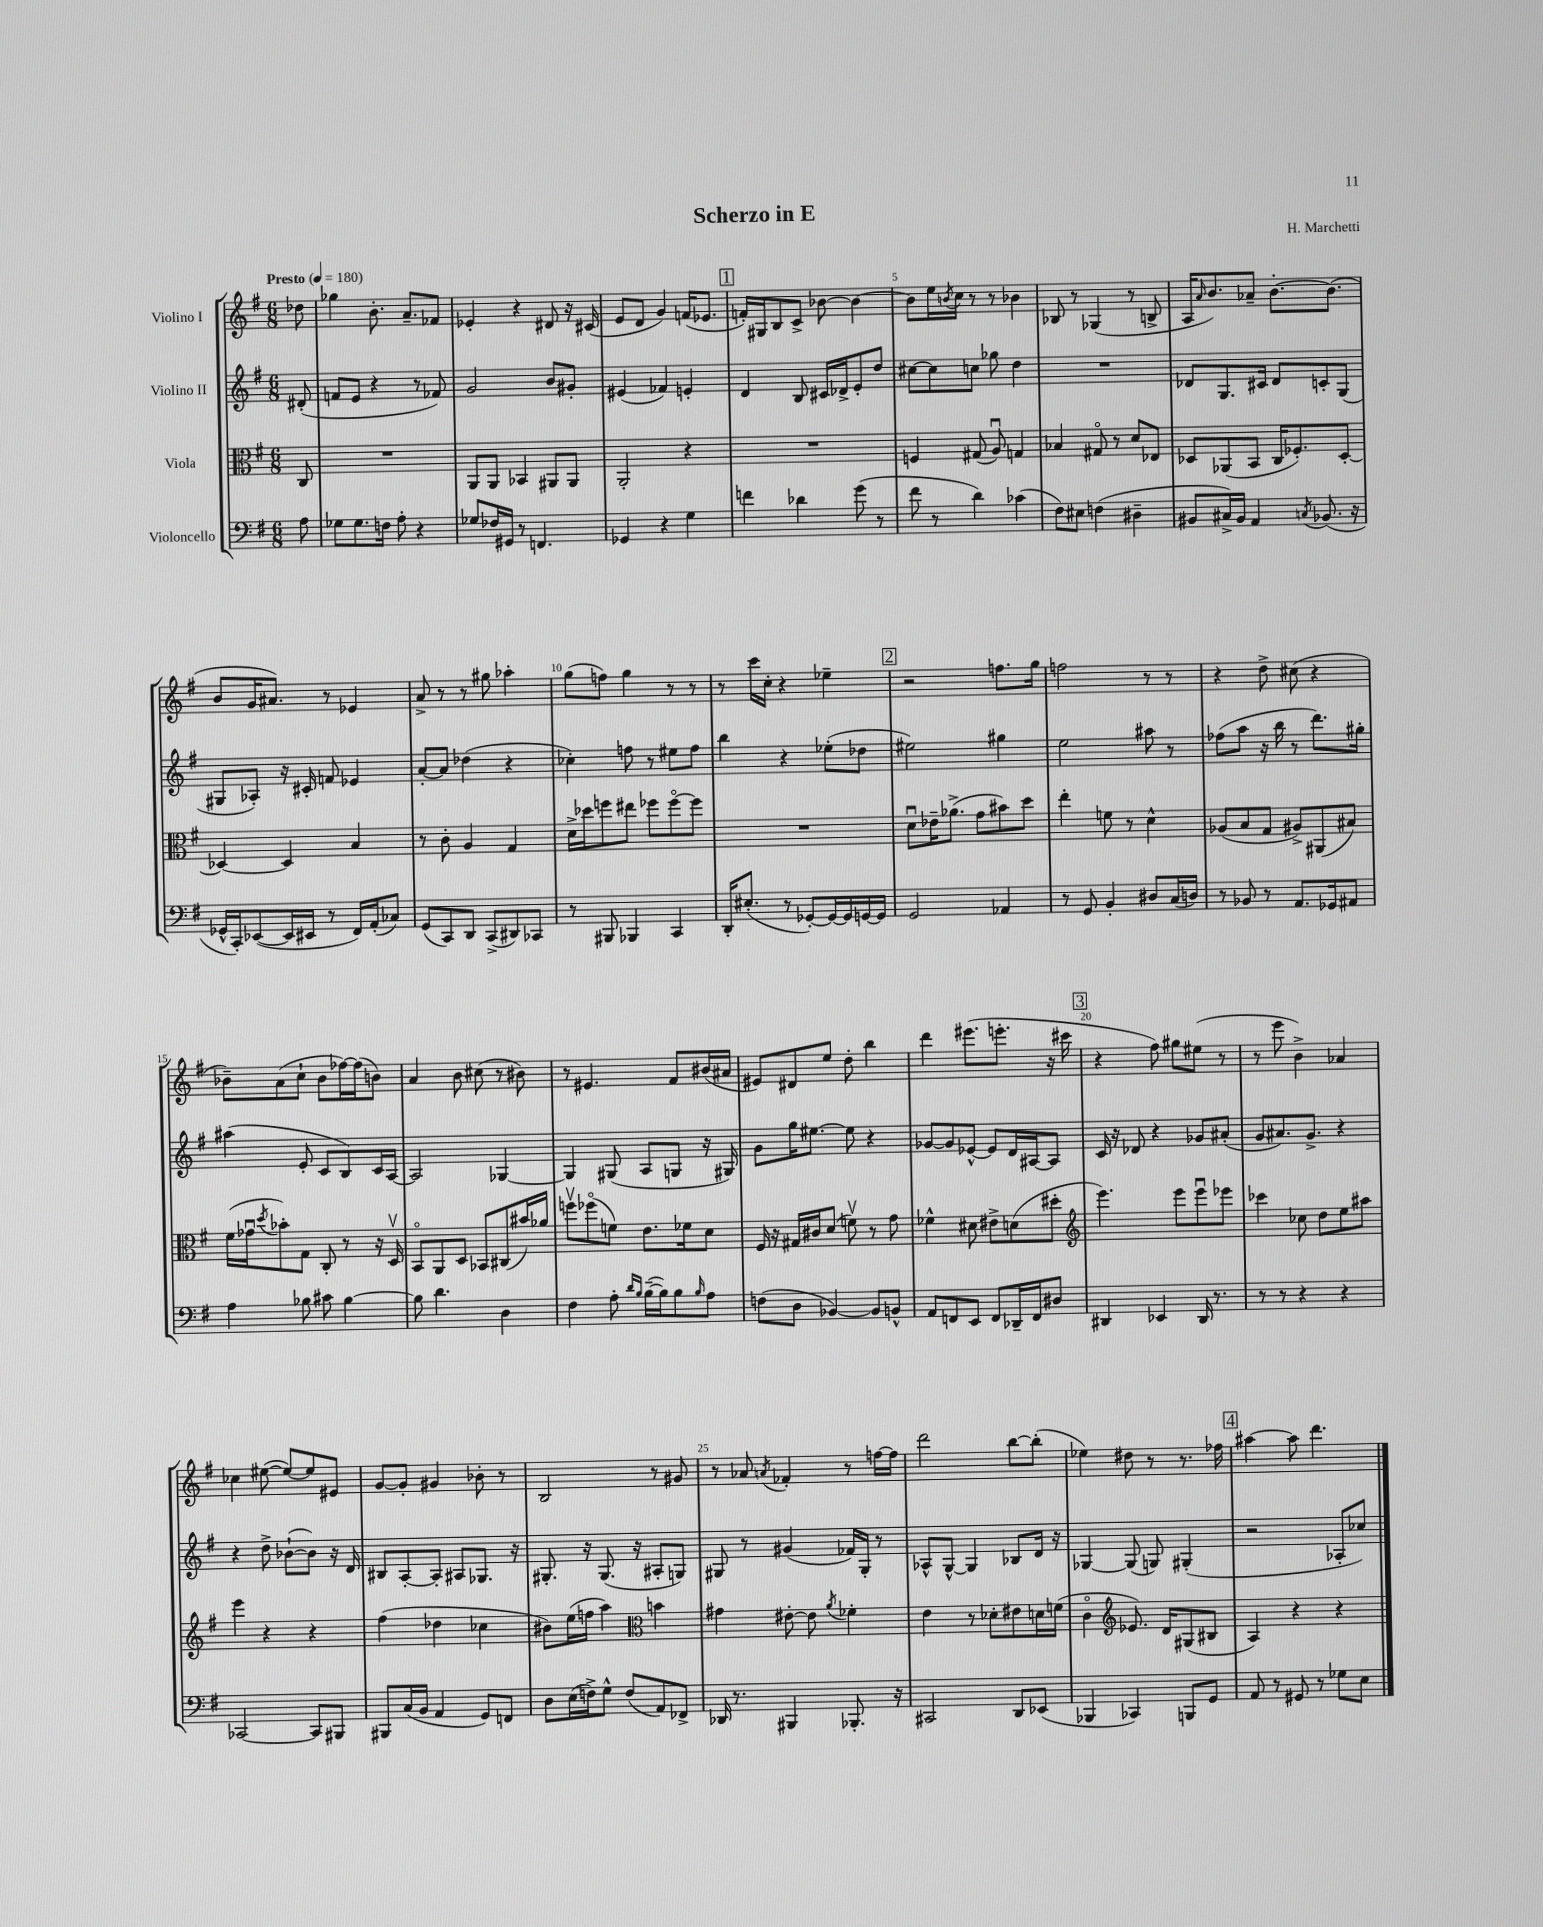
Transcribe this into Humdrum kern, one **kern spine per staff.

**kern	**kern	**kern	**kern
*staff4	*staff3	*staff2	*staff1
*clefF4	*clefC3	*clefG2	*clefG2
*k[f#]	*k[f#]	*k[f#]	*k[f#]
*M6/8	*M6/8	*M6/8	*M6/8
*MM180	*MM180	*MM180	*MM180
8A	8C	(8d#'	8dd-
=	=	=	=
8G-	2.r	8f	4gg-
8.G-	.	8e	.
.	.	4r	8.b'
16F	.	.	.
8A'	.	.	.
.	.	.	8.a~
4r	.	8r	.
.	.	8f-)	8f-
=	=	=	=
8G-	8AA	2g	4e-'
16F-	8AA	.	.
16GG#	.	.	.
8r	4BB-	.	4r
4.FF	.	.	.
.	8AA#	8b	8d#
.	8AA#	8g#'	16r
.	.	.	(16c#
=	=	=	=
4GG-	2AA'	(4e#	8e
.	.	.	8d
4r	.	4f-)	4g)
4G	4r	4e'	(16f
.	.	.	8.e-
=	=	=	=
4f	2.r	4d	16f')
.	.	.	16G#
.	.	.	8B
4d-	.	8B	8c^
.	.	16c#	[8b-
.	.	16d-^	.
(8g	.	8e'	4b-_
8r	.	8dd	.
=	=	=	=
8f#	4F	[8cc#	8b-]
8r	.	8cc#]	16ee
.	.	.	8qb
.	.	.	16cc
4d)	(8G#	8cc	8r
.	8Au)	8gg-	8r
(4c-	4G	4dd	4b-
=	=	=	=
8F#)	4B-	2.r	8B-
8E#	.	.	8r
(4F	8G#o	.	(4G-
.	8r	.	.
4D#~	8d	.	8r
.	8E-	.	8B^
=	=	=	=
8BB#	8D-	8d-	16A
.	.	.	16qqa
.	.	.	8.b)
16C#^)	(8AA-	8.G	.
16BB#	.	.	.
4AA	8BB	.	8a-~
.	.	16c#	.
.	16C	8d-	[8.b'
.	8.F-')	.	.
8qC	.	.	.
(8.BB-	.	8c'	.
.	.	.	(8.b]
.	[8D-'	(8G	.
16r	.	.	.
=	=	=	=
16GG-^^	4D-_	8G#	8b
16CC')	.	.	.
([8EE-	.	8A-')	16g
.	.	.	8.a#)
16EE-]	4D-]	16r	.
16EE#	.	16c#'	.
8r	.	8f	8r
16FF#)	4B	4e-	4e-
(16AA'	.	.	.
8C-)	.	.	.
=	=	=	=
(8GG	8r	[8a'	8a^
8CC)	8c'	8a]	8r
8DD	4A	(4dd-	8r
(8CC^	.	.	8gg#
8DD#)	4G	4r	4aa-'
8CC-	.	.	.
=	=	=	=
8r	16d^	4cc-')	(8gg
.	16dd-	.	.
8BBB#	8ff	.	8ff)
4BBB-	8ee#	8ff	4gg
.	8ff-	8r	.
4CC	[8ff-o	8ee#	8r
.	8ff-]	8ff	8r
=	=	=	=
16DD'	2.r	4bb	8r
(8.E#'	.	.	.
.	.	.	16ccc
.	.	.	16cc'
8r	.	4r	4r
[8GG-')	.	.	.
16GG-_	.	(8ee-'	4ee-~
16GG-]	.	.	.
[16GG	.	8dd-	.
16GG]	.	.	.
=	=	=	=
2GG	8du	2ee#)	2r
.	16e-~	.	.
.	(8.a-^	.	.
.	8g	.	.
4AA-	8b#)	4gg#	8.ff
.	8dd	.	.
.	.	.	16gg
=	=	=	=
8r	4ee'	2ee	2ff
8GG	.	.	.
4BB'	8f	.	.
.	8r	.	.
8D#	4d^^	8aa#	8r
(16C	.	8r	8r
16D)	.	.	.
=	=	=	=
8r	(8A-	(8ff-	4r
8BB-	8B	8aa	.
8r	8G	16r	8dd^
.	.	16bb	.
8.AA	8A#^)	8r	(8cc#
.	(8AA#	8.ddd)	4r
16GG-	.	.	.
8AA#	8B#)	.	.
.	.	16gg#'	.
=	=	=	=
4A	(16f#	(4aa#	8b-~)
.	16g-u	.	.
.	8qdd	.	.
.	8b-')	.	(8a
8B-	8G	8e'	8cc`
8c#	8C'	8c	8b-
[4B-	8r	8B)	[16ff-)
.	.	.	(16ff-]
.	16r	16c	8b)
.	16Dv	[16A	.
=	=	=	=
8B-]	8BBo	2A]	4a
4.d	8AA	.	.
.	8D	.	8b
.	8BB-	.	(8cc#
4D	(8C#	[4G-	8r
.	16b#)	.	8b#)
.	16a-	.	.
=	=	=	=
4F#	8ffv	4G-]	8r
.	(8ff-o	.	4.e#
8A'	8f)	(8G#	.
16qqd	.	.	.
16qqB	.	.	.
([16B~	8.e	8A	.
16B])	.	.	.
8B	.	8G	8f#
.	16f-	.	.
16qqB	.	.	.
8A	8d	16r	(16b#
.	.	16G#)	16a#
=	=	=	=
(8F	16F#	8g	8e#)
.	16r	.	.
8D	16G#	16gg	8d#
.	16c#	[8.ee#	.
[4BB-)	(8d	.	8ee
.	8fv)	8ee#]	8dd'
8BB-]	8r	4r	4bb
8BB^^	8g	.	.
=	=	=	=
8AA	4f-^^	[8g-	4ddd
8FF	.	8g-]	.
8EE	8d#	[8e-^^	(8.eee#
8FF	8e#^	8e-]	.
.	.	.	8.eee'
16DD-~	(8d	16d	.
16FF	.	[16A#	.
8D#	8dd#'	8A#]	16r
.	.	.	16ccc#
=	=	=	=
*	*clefG2	*	*
4DD#	4.eee)	16c	4r
.	.	16r	.
.	.	8d-	.
4EE-	.	4r	8ff#)
.	8eee	.	8gg#
16DD#	8eeeu	8g-	(8ee#
8.r	.	.	.
.	8eee-	(8a#'	8r
=	=	=	=
8r	4ccc-	8g	8r
8r	.	8.a#)	8eee
4r	8cc-	.	4b^)
.	.	8.g^	.
.	8dd	.	.
4r	8ee	4r	4a-
.	8aa#	.	.
=	=	=	=
[2CC-	4eee	4r	4cc-
.	4r	8dd^	([8ee#
.	.	([8b-`	8ee#_)
8CC-]	4r	8b-])	8ee#]
8BBB#	.	16r	8e#
.	.	16d	.
=	=	=	=
8BBB#	(4ff#	8B#	[8g
(16C	.	[8A'	8g']
16BB	.	.	.
4AA	4dd-	8A']	4g#
.	.	8A#	.
8GG)	4cc-	8.G-	8b-'
8FF	.	.	8r
.	.	16r	.
=	=	=	=
8D	8b#)	8.G#'	2B
(16E	(16ee	.	.
16F^)	16ff	16r	.
8G^^	4aa)	(8.G#	.
(8F	.	.	.
.	.	16r	.
*	*clefC3	*	*
8AA)	4b	8A#'	8r
8FF-^	.	8G)	8g#
=	=	=	=
16DD-	4g#	8G#	8r
8.r	.	.	.
.	.	8r	8a-
.	.	.	8qa
4BBB#	[8e#'	(4g#	4f-'
.	8e#]	.	.
.	8qa	.	.
8.BBB-'	4f-'	16f-)	8r
.	.	16G#'	.
.	.	8r	[16ff
16r	.	.	16ff]
=	=	=	=
2CC#	4e	8A-^^	2ddd
.	.	[8G^^	.
.	8r	4G]	.
.	8d-'	.	.
8DD	8e#	8B-	[8bb
(8EE-	16d	16d	(8bb']
.	(16f	16r	.
=	=	=	=
4BBB-	4co	[4G-	4ee-)
*	*clefG2	*	*
4CC-)	8.e-)	(8G-]	8dd#
.	.	8G)	8r
.	16d	.	.
8BBB	(8G#	(4G#'	8.r
8GG	8B#	.	.
.	.	.	16ff-
=	=	=	=
8AA	4A)	2r	[4aa#
8r	.	.	.
8GG#	4r	.	8aa#]
8r	.	.	4.ddd
8G-	4r	8A-'	.
8E	.	8cc-)	.
==	==	==	==
*-	*-	*-	*-
